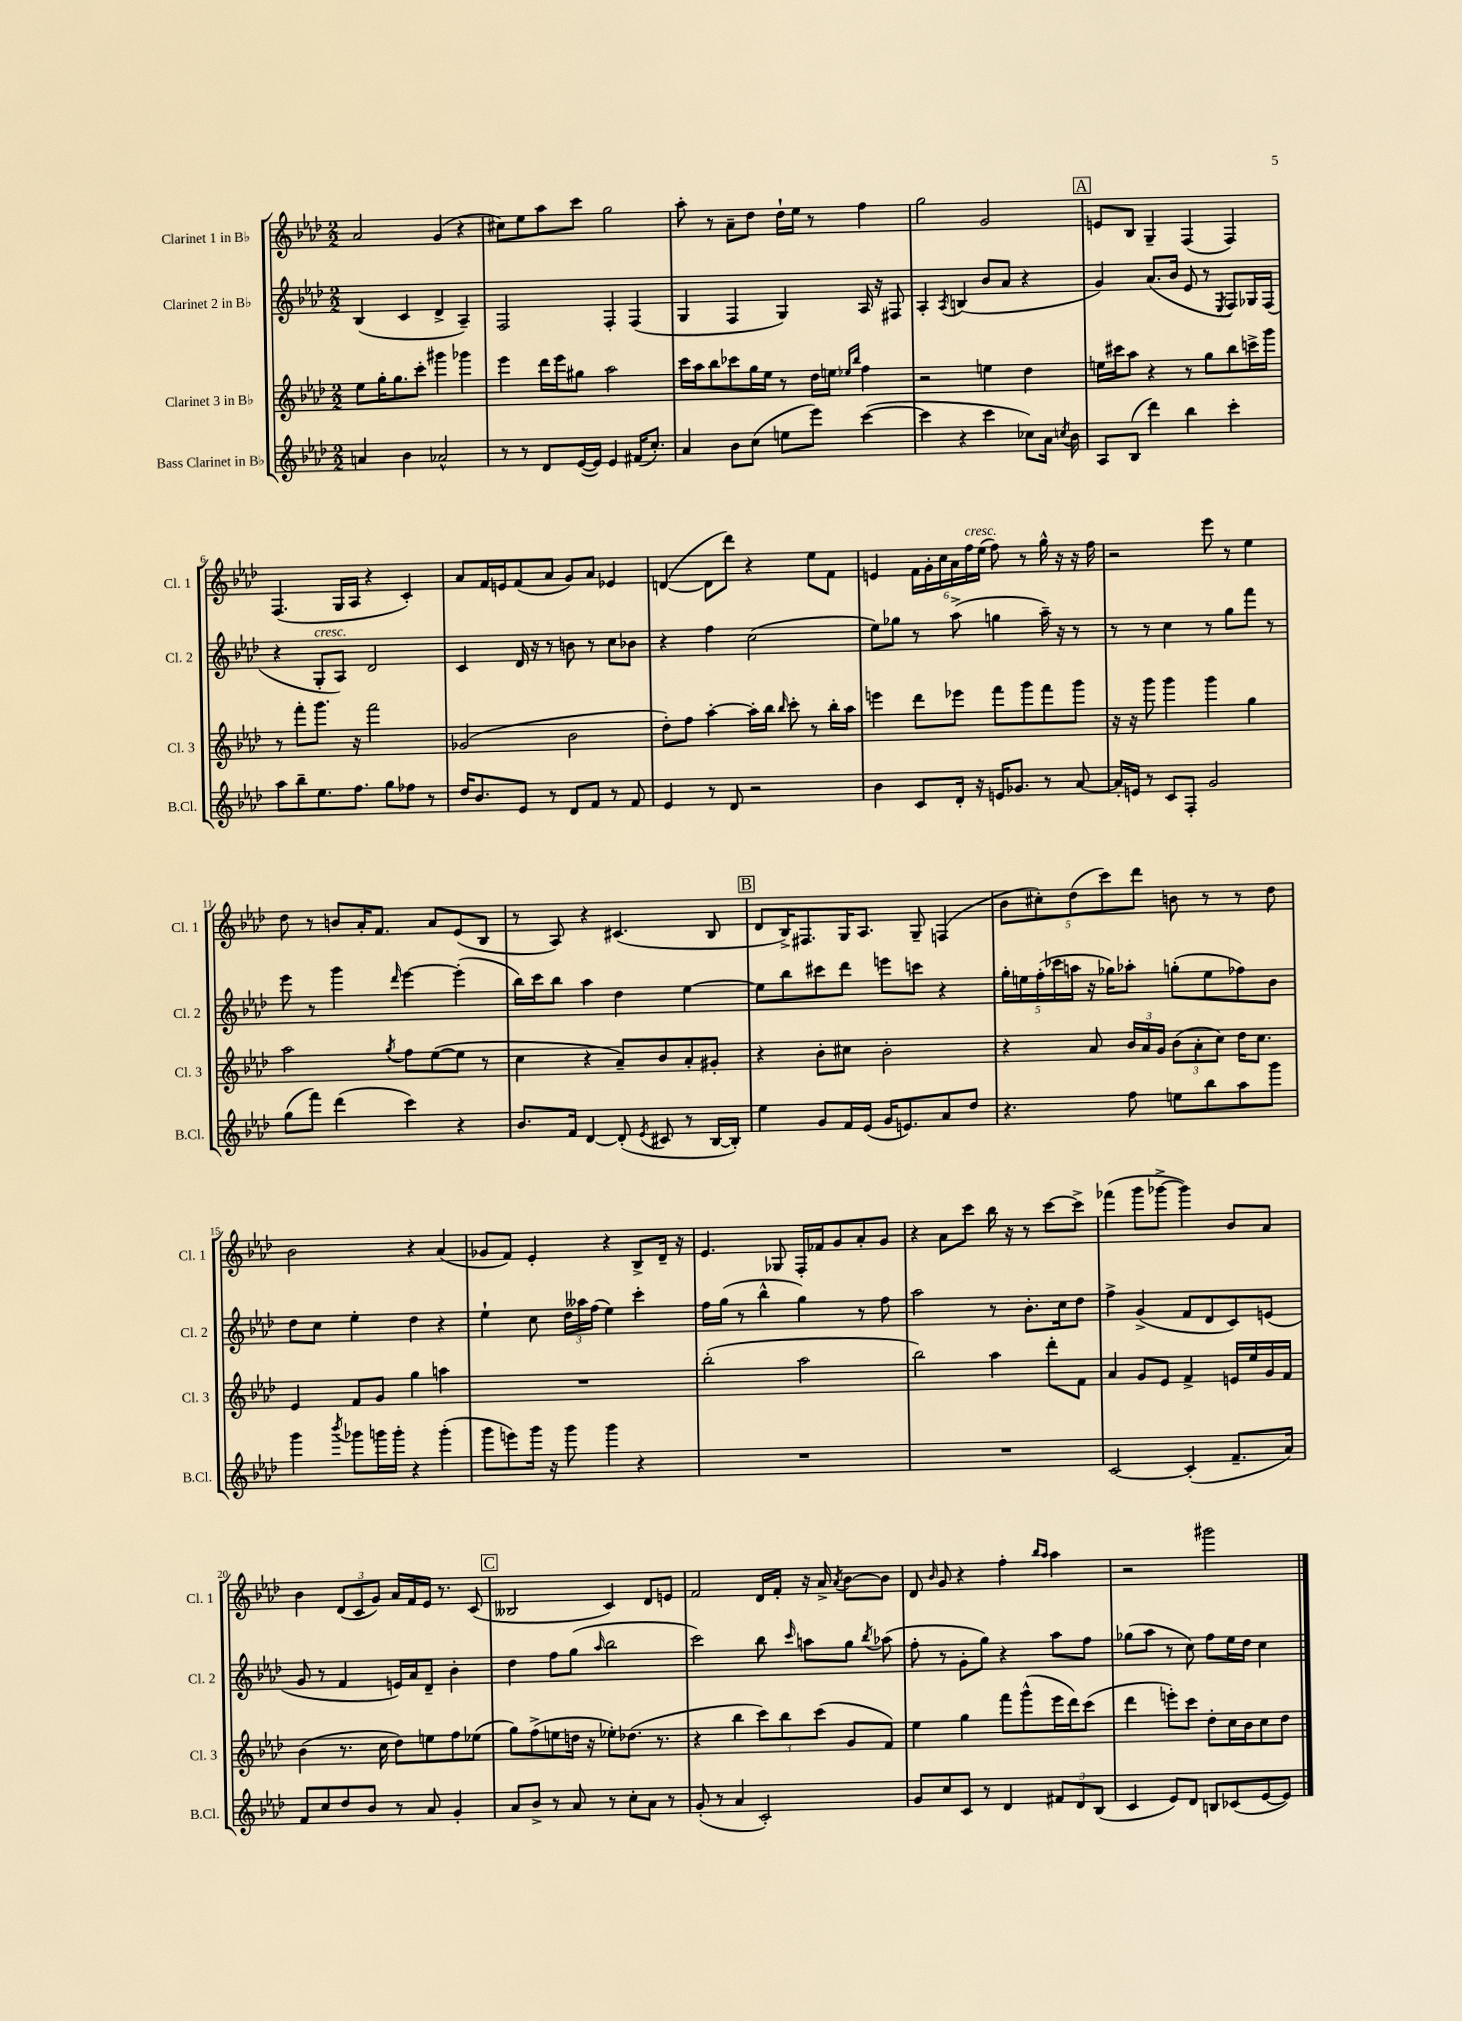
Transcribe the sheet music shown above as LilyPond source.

<<
\new StaffGroup <<
\new Staff = "s0" \with { instrumentName = "Clarinet 1 in Bb" shortInstrumentName = "Cl. 1" } {
    \clef treble \key aes \major \numericTimeSignature \time 2/2
    \autoBeamOff aes'2 g'4( r4 |
    cis''8[) ees''8 aes''8 c'''8] g''2 |
    aes''8-. r8 aes'8[-- des''8] des''16[-! ees''16] r8 f''4 |
    g''2 g'2 |
    \mark \markup { \box "A" } e'8[ bes8] g4-- f4( f4) |
    f4.( g16[ aes16] r4 c'4-.) |
    aes'8[ f'16 e'16 f'8( aes'8] g'8[) aes'8] ees'4 |
    d'4~( d'8[ des'''8]) r4 ees''8[ f'8] |
    e'4 \tuplet 6/4 { f'16[ g'16-. c''16 aes'16 f''16^\markup { \italic "cresc." } ees''16]( } f''8) r8 g''16-^ r16 r16 f''16 |
    r2 ees'''8 r8 ees''4 |
    des''8 r8 b'8[ aes'16-. f'8.] aes'8[ ees'8( bes8] |
    r8 aes8) r4 cis'4.( bes8 |
    \mark \markup { \box "B" } des'8[ bes16->) fis8. g16 aes8.] g8-- f4( |
    \tuplet 5/4 { bes'8[ cis''8-.) des''8( c'''8) des'''8] } b'8 r8 r8 des''8 |
    bes'2 r4 aes'4( |
    ges'8[ f'8]) ees'4-. r4 bes8[-> des'16]-- r16 |
    ees'4. ges8 f16[-. fes'16 g'8 aes'8-. g'8] |
    r4 aes'8[ c'''8] bes''16 r16 r8 c'''8[~ c'''8]-> |
    fes'''4( g'''8[ ges'''8]~-> ges'''4) bes'8[ aes'8] |
    bes'4 \tuplet 3/2 { des'8[( c'8 g'8]) } aes'16[ f'16 ees'16] r8. c'8( |
    \mark \markup { \box "C" } beses2 c'4) des'8[ e'8] |
    f'2 des'16[ f'16]-. r16 aes'16-> \acciaccatura { aes'8 } bes'8[~ bes'8] |
    des'8 \grace { bes'16 } g'8 r4 f''4-. \grace { bes''16[ aes''16] } aes''4 |
    r2 gis'''2 \bar "|." |
}
\new Staff = "s1" \with { instrumentName = "Clarinet 2 in Bb" shortInstrumentName = "Cl. 2" } {
    \clef treble \key aes \major \numericTimeSignature \time 2/2
    \autoBeamOff bes4( c'4 des'4-> aes4--) |
    f2 f4-. f4( |
    g4 f4 g4) aes16 r16 fis8 |
    aes4-. \acciaccatura { aes8 } b4( bes'8[ aes'8] r4 |
    \mark \markup { \box "A" } g'4) aes'8.[( bes'16] ees'8 r8 \acciaccatura { ees8 } f8[) ges16 f16]( |
    r4 g8[-.^\markup { \italic "cresc." } aes8]) des'2 |
    c'4 des'16 r16 r8 b'8 r8 c''8[ bes'8] |
    r4 f''4 c''2( |
    ees''8[) ges''8] r8 aes''8->( g''4 aes''16--) r16 r8 |
    r8 r8 c''4 r8 g''8[ f'''8] r8 |
    ees'''8 r8 g'''4 \grace { des'''16 } ees'''4~ ees'''4-.( |
    bes''16[) c'''16 bes''8] aes''4 des''4 ees''4~ |
    \mark \markup { \box "B" } ees''8[ bes''8 cis'''8 des'''8] e'''8[ c'''8] r4 |
    \tuplet 5/4 { g''16[-. e''16 f''16-.( ces'''16 a''16] } r16 ges''16[) aes''8]-. g''8[-.( e''8 fes''8) bes'8] |
    des''8[ c''8] ees''4-. des''4 r4 |
    ees''4-! c''8 \tuplet 3/2 { des''16[ aeses''16 f''16]( } ees''4) c'''4-. |
    f''16[ g''16]( r8 bes''4-^ g''4) r8 f''8 |
    aes''2 r8 bes'8.[-. c''16 des''8] |
    f''4-> g'4->( f'8[ des'8 c'8) e'8]( |
    g'8 r8 f'4 e'16[) aes'16 des'8]-- bes'4-. |
    \mark \markup { \box "C" } des''4 f''8[ g''8]( \grace { aes''16 } bes''2 |
    c'''2) bes''8 \grace { c'''16 } a''8[ g''8] \acciaccatura { bes''8 } aes''8( |
    f''8-. r8 g'8[-. g''8]) r4 aes''8[ f''8] |
    ges''8[( aes''8] r8 c''8) f''8[ ees''16 des''16] c''4 \bar "|." |
}
\new Staff = "s2" \with { instrumentName = "Clarinet 3 in Bb" shortInstrumentName = "Cl. 3" } {
    \clef treble \key aes \major \numericTimeSignature \time 2/2
    \autoBeamOff ees''8[ g''16-. g''8. c'''8]-. gis'''4 ges'''4 |
    ees'''4 des'''16[ ees'''16 gis''8] aes''2 |
    c'''16[ aes''16 bes''8 ces'''8 g''16 ees''16] r8 des''16[ e''16] \grace { ees''16[ bes''16] } f''4 |
    r2 e''4 des''4 |
    \mark \markup { \box "A" } e''16[ cis'''16 aes''8] r4 r8 g''8[ bes''8 c'''16-> g'''16] |
    r8 f'''8[-. g'''8.] r16 f'''2 |
    ges'2( bes'2 |
    des''8[-.) f''8] aes''4~-. aes''16[-. bes''16] \grace { bes''16 } c'''8-. r8 bes''16[-. aes''16] |
    e'''4 des'''8[ ees'''8] f'''8[ g'''8 f'''8 g'''8] |
    r16 r16 g'''8 g'''4 g'''4 g''4 |
    aes''2 \acciaccatura { g''8 } f''8[ ees''8~( ees''8] r8 |
    c''4 r4 aes'8[--) bes'8 aes'8-. gis'8]-. |
    \mark \markup { \box "B" } r4 bes'8[-. cis''8] bes'2-. |
    r4 aes'8 \tuplet 3/2 { bes'16[ aes'16 g'16] } \tuplet 3/2 { bes'8[( aes'8-. c''8]) } des''16[ c''8.] |
    ees'4 f'8[ g'8] g''4 a''4 |
    R1 |
    bes''2-.( aes''2 |
    bes''2) aes''4 des'''8[-. f'8] |
    aes'4 g'8[ ees'8] f'4-> e'16[ ees''16 g'16 f'16] |
    bes'4( r8. c''16 des''8[) e''8 f''8 ees''8]( |
    \mark \markup { \box "C" } g''8[) f''8->( e''8 d''16] r16 ees''8[-.) des''8.]( r8. |
    r4 bes''4 \tuplet 3/2 { c'''8[) bes''8 c'''8]( } g'8[ f'8]) |
    ees''4 g''4 f'''8[ g'''8-^( ees'''16 des'''16) c'''8]( |
    des'''4 e'''8[-.) c'''8] des''8[-. c''16 bes'16 c''8 des''8] \bar "|." |
}
\new Staff = "s3" \with { instrumentName = "Bass Clarinet in Bb" shortInstrumentName = "B.Cl." } {
    \clef treble \key aes \major \numericTimeSignature \time 2/2
    \autoBeamOff a'4 bes'4 aes'2-^ |
    r8 r8 des'8[ ees'16~( ees'16]) ees'4 fis'16[( c''8.]-.) |
    aes'4 bes'8[ c''8]( e''8[ ees'''8]) c'''4~( |
    c'''4 r4 c'''4 ces''8[) aes'16] \acciaccatura { c''8 } bes'16 |
    \mark \markup { \box "A" } aes8[ bes8]( des'''4) bes''4 c'''4-. |
    aes''8[ bes''8-- ees''8. f''8.] g''8[ fes''8] r8 |
    des''16[ bes'8. ees'8] r8 des'8[ f'8] r8 f'8 |
    ees'4 r8 des'8 r2 |
    bes'4 c'8[ des'16]-. r16 e'16[ ges'8.] r8 aes'8~ |
    aes'16[-. e'16] r8 c'8[ f8]-. g'2 |
    g''8[( f'''8]) des'''4( c'''4) r4 |
    bes'8.[ f'16] des'4~ des'8-.( \acciaccatura { ees'8 } cis'8 r8 bes16[~ bes16]-.) |
    \mark \markup { \box "B" } ees''4 g'8[ f'16 ees'16]( g'16[ e'8.) aes'8 des''8] |
    r4. f''8 e''8[ bes''8 aes''8 g'''8] |
    g'''4 \acciaccatura { bes'''8 } ges'''8[ g'''16 g'''16]-. r4 g'''4-.( |
    g'''8[ e'''8) g'''16] r16 g'''8 g'''4 r4 |
    R1 |
    R1 |
    c'2~ c'4-.( f'8.[-- aes'16]) |
    f'8[ c''8 des''8 bes'8] r8 aes'8 g'4-. |
    \mark \markup { \box "C" } aes'8[ bes'8]-> r8 aes'8 r8 c''8[-. aes'8] r8 |
    g'8-.( r8 aes'4 c'2-.) |
    g'8[ c''8 c'8] r8 des'4 \tuplet 3/2 { fis'8[ des'8 bes8]( } |
    c'4 ees'8[) des'8] b8[ ces'8( ees'8~ ees'8]) \bar "|." |
}
>>
>>
